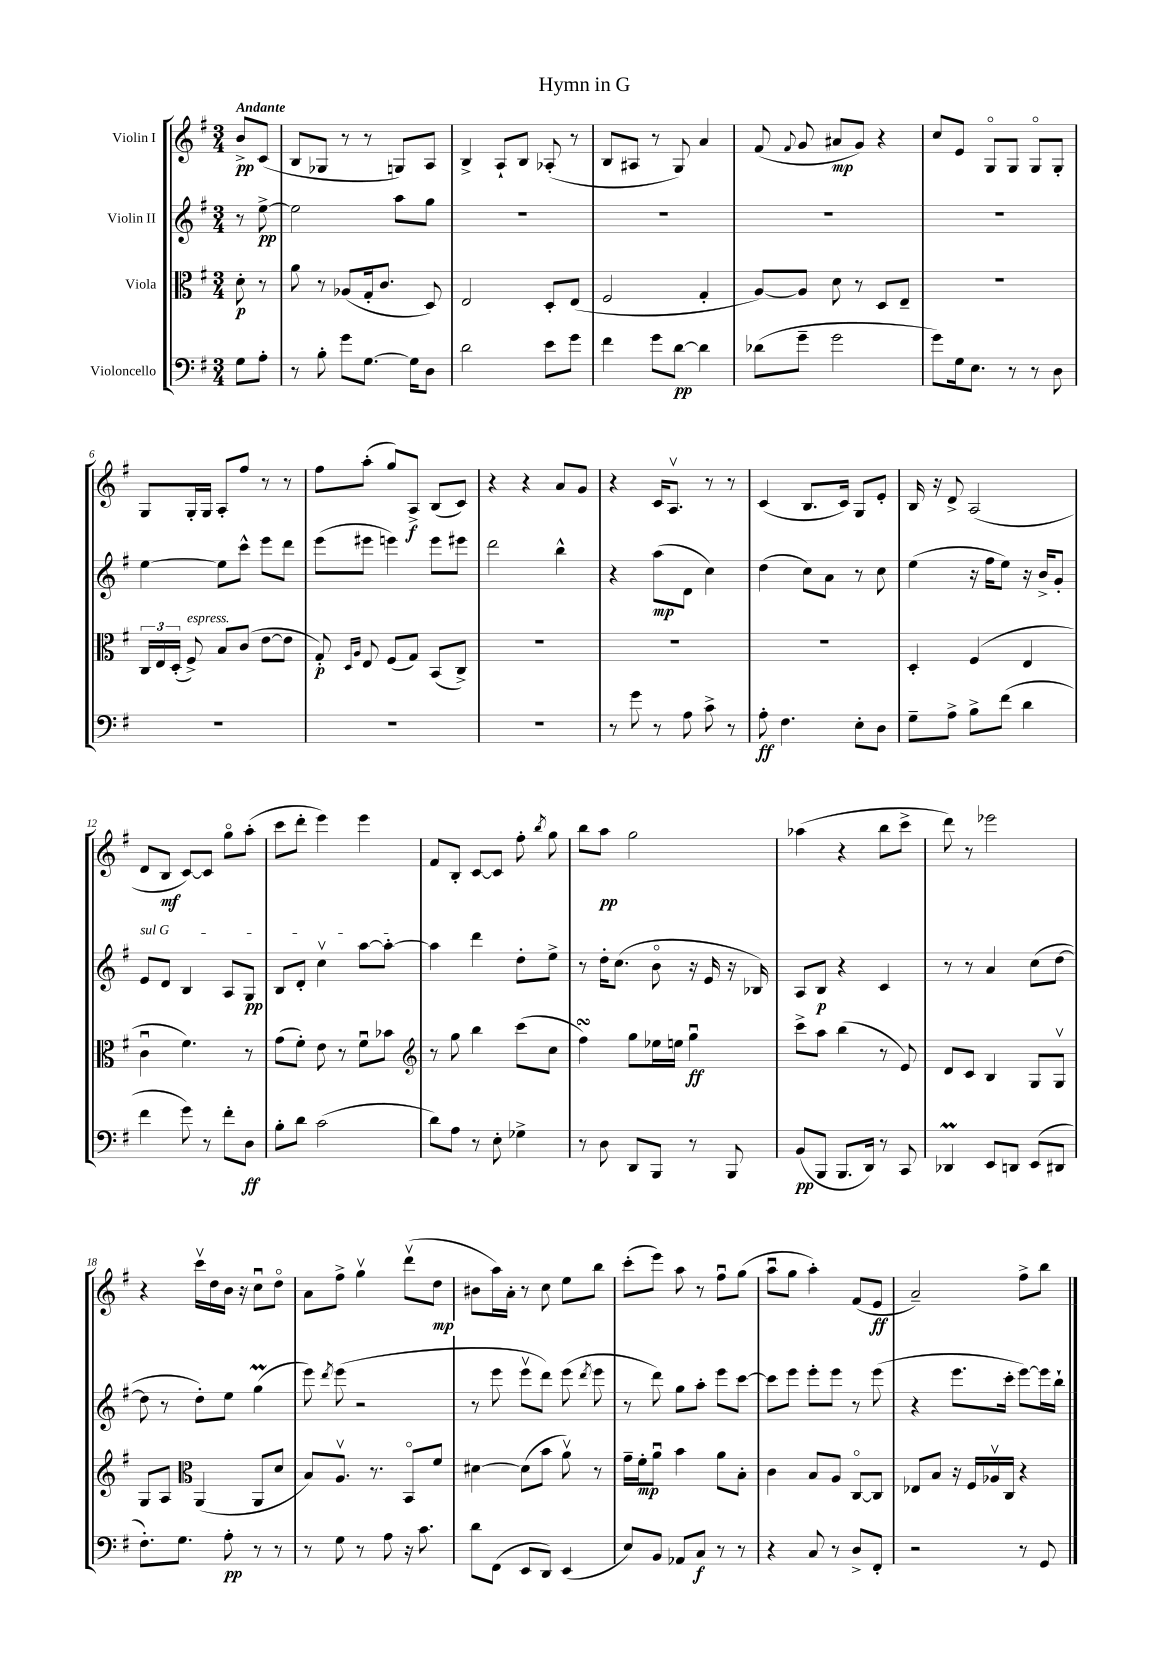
\header { title = "Hymn in G" }
<<
\new StaffGroup <<
\new Staff = "s0" \with { instrumentName = "Violin I" } {
    \clef treble \key g \major \numericTimeSignature \time 3/4 \partial 4 \tempo "Andante"
    \autoBeamOff b'8[->\pp c'8]( |
    b8[ ges8] r8 r8 g8[) a8] |
    b4-> a8[-! b8] aes8-.( r8 |
    b8[ ais8] r8 g8) a'4 |
    fis'8( \appoggiatura { fis'8 } g'8 ais'8[\mp g'8]) r4 |
    c''8[ e'8] g8[\flageolet g8] g8[\flageolet g8]-. |
    g8[ g16-. g16] a8[-. fis''8] r8 r8 |
    fis''8[ a''8]-.( g''8[) a8]->\f b8[( c'8]) |
    r4 r4 a'8[ g'8] |
    r4 c'16[ a8.]\upbow r8 r8 |
    c'4( b8.[ c'16]) g8[ e'8]-. |
    b16 r16 d'8-> a2( |
    d'8[ b8]\mf c'8[~) c'8] g''8[\flageolet a''8]-.( |
    c'''8[ d'''8]-. e'''4) e'''4 |
    fis'8[ b8]-. c'8[~ c'8] fis''8-. \acciaccatura { b''8 } g''8 |
    b''8[ a''8]\pp g''2 |
    aes''4( r4 b''8[ c'''8]-> |
    d'''8) r8 ees'''2 |
    r4 c'''16[\upbow d''16 b'16] r16 c''8[\downbow d''8]\flageolet |
    a'8[ fis''8]-> g''4\upbow d'''8[\upbow( d''8]\mp |
    bis'8[ a''16) a'16]-. r8 c''8 e''8[ b''8] |
    c'''8[-.( e'''8]) a''8 r8 fis''8[\downbow g''8]( |
    a''8[\downbow g''8] a''4-.) fis'8[( e'8]\ff |
    a'2--) fis''8[-> b''8] \bar "|." |
}
\new Staff = "s1" \with { instrumentName = "Violin II" } {
    \clef treble \key g \major \numericTimeSignature \time 3/4 \partial 4
    \autoBeamOff r8 e''8~->\pp |
    e''2 a''8[ g''8] |
    R2. |
    R2. |
    R2. |
    R2. |
    e''4~ e''8[ c'''8]-^ e'''8[ d'''8] |
    e'''8[( eis'''8] e'''4) e'''8[ eis'''8] |
    d'''2 b''4-^ |
    r4 a''8[\mp( d'8] c''4) |
    d''4( c''8[) a'8] r8 c''8 |
    e''4( r16 fis''16[ e''8]) r16 b'16[-> g'8]-. |
    \once \override TextSpanner.bound-details.left.text = \markup { \italic "sul G" } e'8[\startTextSpan d'8] b4 a8[ g8]\pp |
    b8[ d'8]-. c''4\upbow a''8[~ a''8]~-.\stopTextSpan |
    a''4 d'''4 d''8[-. e''8]-> |
    r8 d''16[-. c''8.]( b'8\flageolet r16 e'16 r16 bes16) |
    a8[ b8]\p r4 c'4 |
    r8 r8 a'4 c''8[( d''8]~ |
    d''8 r8 d''8[-.) e''8] g''4\prall( |
    e'''8) \acciaccatura { d'''8 } e'''8( r2 |
    r8 e'''8 e'''8[\upbow d'''8]) e'''8( \acciaccatura { d'''8 } e'''8 |
    r8 d'''8) g''8[ a''8]-. e'''8[ c'''8]~ |
    c'''8[ e'''8] e'''8[-. e'''8] r8 e'''8( |
    r4 e'''8.[ c'''16]-. e'''8[~) e'''16 b''16]-! \bar "|." |
}
\new Staff = "s2" \with { instrumentName = "Viola" } {
    \clef alto \key g \major \numericTimeSignature \time 3/4 \partial 4
    \autoBeamOff d'8-.\p r8 |
    a'8 r8 aes8[( g16-. c'8.] d8) |
    e2 d8[-. e8]( |
    fis2 g4-. |
    a8[~) a8] d'8 r8 d8[ e8]-- |
    R2. |
    \tuplet 3/2 { c16[ e16 d16]-.( } fis8->^\markup { \italic "espress." }) b8[ c'8]( e'8[~ e'8] |
    g8-.\p) \grace { d16[ a16] } e8 fis8[( g8]) b,8[( c8]->) |
    R2. |
    R2. |
    R2. |
    d4-. fis4( e4 |
    c'4\downbow fis'4.) r8 |
    g'8[( fis'8]-.) e'8 r8 fis'8[\downbow bes'8] |
    \clef treble r8 g''8 b''4 c'''8[( c''8] |
    fis''4\turn) g''8[ ees''16 e''16] g''4\downbow\ff |
    c'''8[-> a''8] b''4( r8 e'8) |
    d'8[ c'8] b4 g8[ g8]\upbow |
    g8[ a8] \clef alto a,4( a,8[ d'8] |
    b8[) a8.]\upbow r8. b,8[\flageolet fis'8] |
    dis'4~ dis'8[( b'8] a'8\upbow) r8 |
    g'16[-- fis'16-.\mp a'8]\downbow b'4 a'8[ b8]-. |
    c'4 b8[ a8] c8[~\flageolet c8] |
    ees8[ b8] r16 fis16[ aes16\upbow c16] r4 \bar "|." |
}
\new Staff = "s3" \with { instrumentName = "Violoncello" } {
    \clef bass \key g \major \numericTimeSignature \time 3/4 \partial 4
    \autoBeamOff g8[ a8]-. |
    r8 b8-. g'8[ g8.]~ g16[ d8] |
    d'2 e'8[ g'8] |
    fis'4 g'8[ d'8]~\pp d'4 |
    des'8[( g'8]-- g'2 |
    g'8[) g16 e8.] r8 r8 d8 |
    R2. |
    R2. |
    R2. |
    r8 g'8 r8 a8 c'8-> r8 |
    a8-.\ff fis4. e8[-. d8] |
    g8[-- a8]-> b8[-> fis'8]( d'4 |
    fis'4 g'8) r8 fis'8[-. d8]\ff |
    b8[-. d'8] c'2( |
    d'8[) a8] r8 e8-. ges4-> |
    r8 d8 d,8[ b,,8] r8 b,,8 |
    b,8[\pp( b,,8] b,,8.[ d,16]) r8 c,8 |
    des,4\prall e,8[ d,8] e,8[( dis,8] |
    fis8.[-.) g8.] a8-.\pp r8 r8 |
    r8 g8 r8 a8 r16 c'8. |
    d'8[ fis,8]( e,8[ d,8]) e,4( |
    e8[) b,8] aes,8[ c8]\f r8 r8 |
    r4 c8 r8 d8[-> fis,8]-. |
    r2 r8 g,8 \bar "|." |
}
>>
>>
